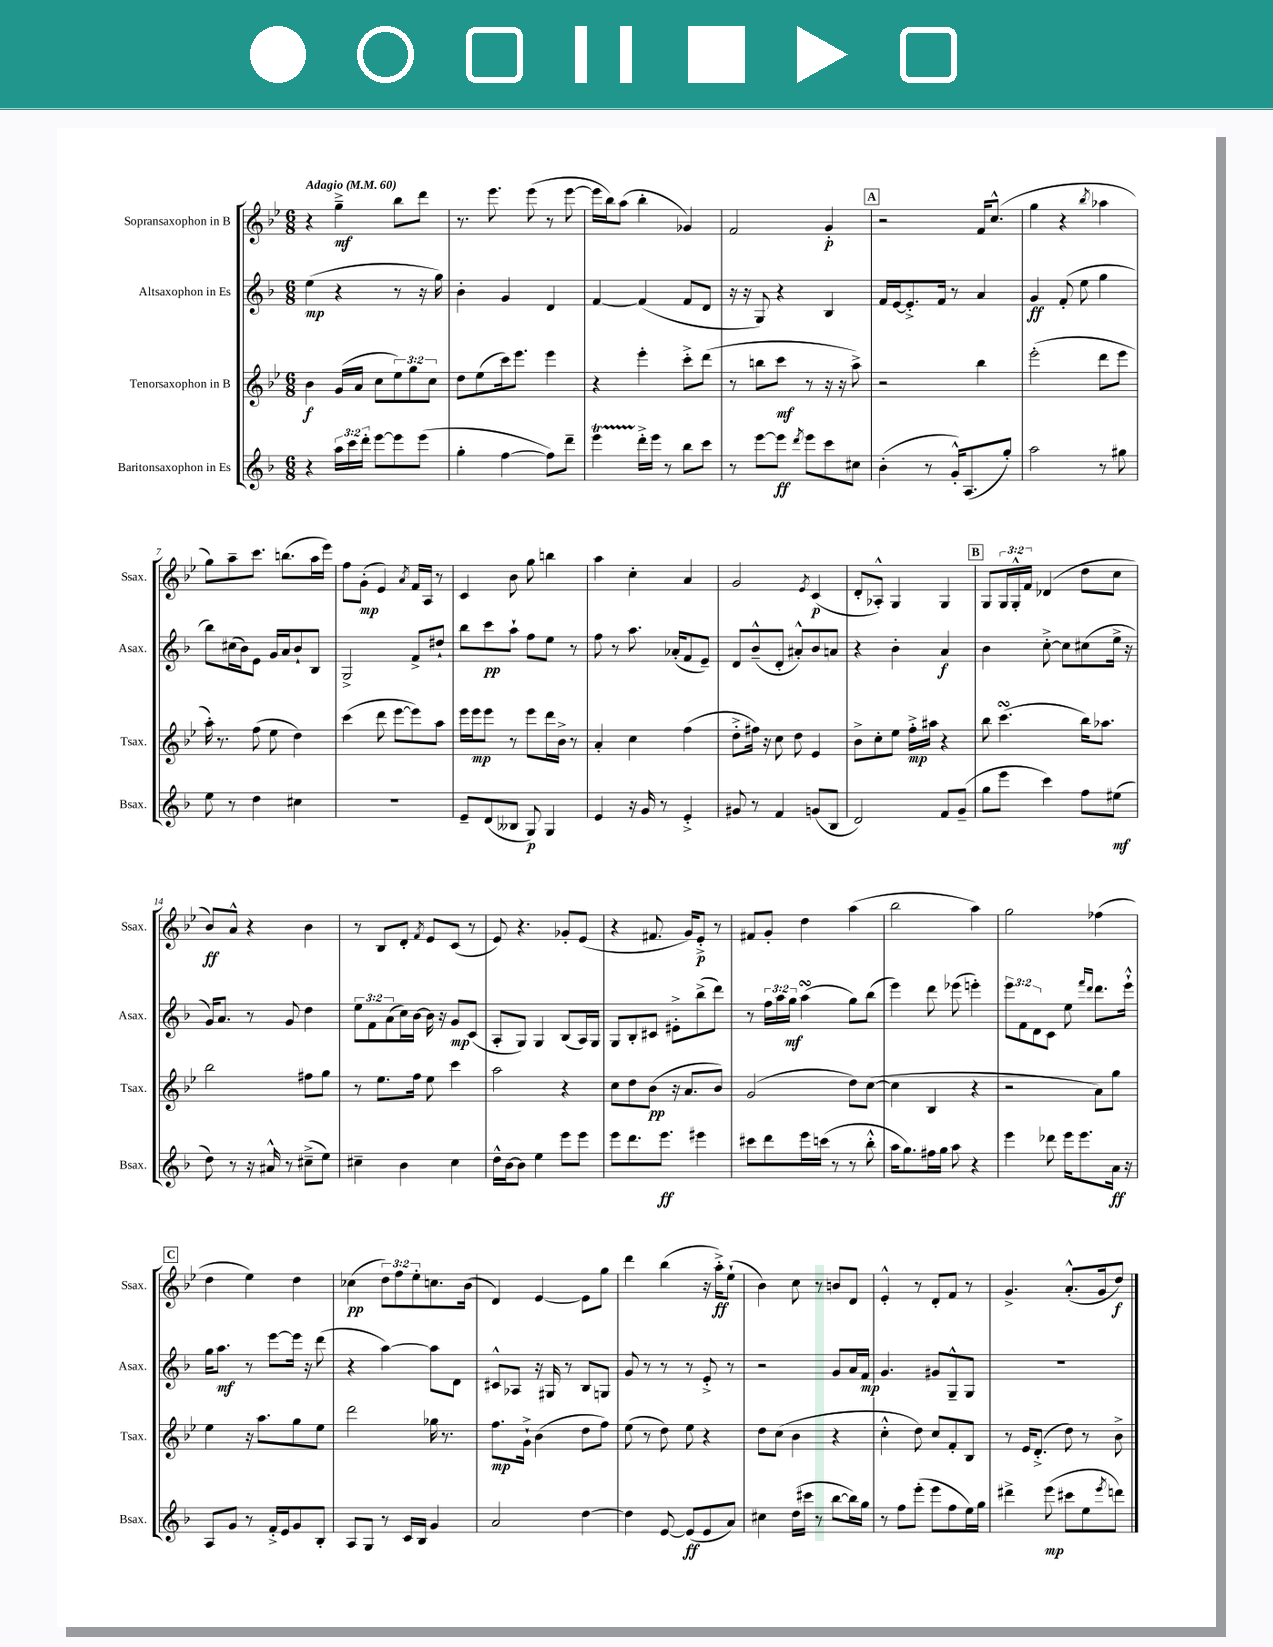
<<
\new StaffGroup <<
\new Staff = "s0" \with { instrumentName = "Sopransaxophon in B" shortInstrumentName = "Ssax." } {
    \clef treble \key bes \major \numericTimeSignature \time 6/8 \override Staff.TupletNumber.text = #tuplet-number::calc-fraction-text \tempo "Adagio" 4 = 60
    r4 g''4--->\mf bes''8 d'''8 |
    r8. ees'''8. ees'''8( r8 ees'''8~ |
    ees'''16 bes''16) a''8( bes''4-. ges'4) |
    f'2 g'4-.\p |
    \mark \markup { \box "A" } r2 f'16 c''8.-^( |
    g''4 r4 \acciaccatura { bes''8 } aes''4 |
    g''8) a''8-- c'''8. b''8.( a''16 ees'''16) |
    f''8 g'8-.\mp( ees'4) \acciaccatura { a'8 } f'16 a16 r8 |
    c'4 bes'8 g''8 b''4 |
    a''4 c''4-. a'4 |
    g'2 \acciaccatura { ees'8 } c'4\p( |
    d'8-. aes8-.-^) g4 g4 |
    \mark \markup { \box "B" } g8 \tuplet 3/2 { g16 g16-.-^ f'16 } des'4( d''8 c''8 |
    bes'8\ff) a'8-^ r4 bes'4 |
    r8 bes8 d'8-. \acciaccatura { f'8 } ees'8 c'8( r8 |
    ees'8) r4. ges'8-. ees'8( |
    r4 fis'8. g'16) ees'8-.->\p r8 |
    fis'8 g'8-. d''4 a''4( |
    bes''2 a''4) |
    g''2 fes''4( |
    \mark \markup { \box "C" } d''4 ees''4) d''4 |
    ces''4\pp( \tuplet 3/2 { d''8) f''8 ees''8-. } c''8. bes'16( |
    d'4) ees'4~ ees'8 g''8 |
    d'''4 bes''4( r16 a''16-.->\ff) ees''8-!( |
    bes'4) c''8 r8 b'8 d'8 |
    ees'4-.-^ r8 d'8-. f'8 r8 |
    g'4.-> a'8.-.-^( g'16 d''8\f) \bar "|." |
}
\new Staff = "s1" \with { instrumentName = "Altsaxophon in Es" shortInstrumentName = "Asax." } {
    \clef treble \key f \major \numericTimeSignature \time 6/8 \override Staff.TupletNumber.text = #tuplet-number::calc-fraction-text
    e''4\mp( r4 r8 r16 g''16) |
    bes'4-. g'4 d'4 |
    f'4~ f'4( f'8 d'8 |
    r16 r16 g8) r4 bes4 |
    \mark \markup { \box "A" } f'16 e'16~ e'8.-.-> f'16 r8 a'4 |
    g'4\ff f'8-.( e''8 g''4 |
    bes''8) cis''16( bes'16) e'8 g'16 a'16 bes'8-! bes8 |
    g2-> f'8-> dis''8-! |
    bes''8 c'''8\pp a''8-! f''8 e''8 r8 |
    f''8 r8 a''8. aes'16-.( f'8 e'8--) |
    d'8 bes'8---^( d'8-. ais'8-.-^) bes'8 a'8 |
    r4 bes'4-. a'4\f |
    \mark \markup { \box "B" } bes'4 c''8~-.-> c''8 cis''8( e''16-> r16 |
    g'16) a'8. r8 g'8 d''4 |
    \tuplet 3/2 { e''8 f'8 a'8( } c''16) bes'16~ bes'16 r16 g'8\mp c'8( |
    a8-. g8) g4 bes8( a16) g16 |
    g8 bes8-. cis'8 eis'8-.-> bes''8->( d'''8) |
    r8 \tuplet 3/2 { f''16 a''16 g''16\mf } a''4\turn( g''8) bes''8( |
    e'''4) d'''8 ees'''8( e'''4-.) |
    \tuplet 3/2 { e'''8 f'8 d'8 } c'8 e''8 \grace { f'''16 d'''16 } d'''8. e'''16-!-^ |
    \mark \markup { \box "C" } g''16 a''8.\mf r8 e'''8~ e'''16 r16 d'''8( |
    r4 a''4~) a''8 d'8 |
    cis'8-^ aes8 r16 gis16 r8 bes8 g8 |
    g'8 r8 r8 r8 e'8-.-> r8 |
    r2 g'8 a'16 f'16\mp |
    g'4. gis'8 g8---^ g8 |
    R2. \bar "|." |
}
\new Staff = "s2" \with { instrumentName = "Tenorsaxophon in B" shortInstrumentName = "Tsax." } {
    \clef treble \key bes \major \numericTimeSignature \time 6/8 \override Staff.TupletNumber.text = #tuplet-number::calc-fraction-text
    bes'4\f g'16( a'16 c''8 \tuplet 3/2 { ees''8) g''8 c''8 } |
    d''8 ees''8( c'''16) ees'''8. ees'''4 |
    r4 ees'''4-. c'''8-.-> d'''8( |
    r8 b''8 c'''8\mf r8 r16 r16 a''8->) |
    \mark \markup { \box "A" } r2 bes''4 |
    ees'''2-.( d'''8 ees'''8 |
    a''16-.) r8. f''8( ees''8 d''4) |
    c'''4( d'''8 ees'''8~ ees'''8) a''8 |
    ees'''16 ees'''16\mp ees'''8 r8 ees'''8 d'''16 bes'16-> r8 |
    a'4-. c''4 f''4( |
    d''8-.-> fis''16) r16 c''8 d''8 ees'4 |
    bes'8-> c''8-. ees''8 f''16-.->\mp ais''16 r4 |
    \mark \markup { \box "B" } bes''8 c'''4.\turn( bes''16) aes''8. |
    bes''2 fis''8 g''8 |
    r8 ees''8. f''16 ees''8 c'''4 |
    a''2 r4 |
    c''8 d''8 bes'8\pp( r16 a'8. bes'8) |
    g'2( d''8) c''8~( |
    c''4 bes4 r4 |
    r2 a'8) g''8 |
    \mark \markup { \box "C" } ees''4 r16 a''8. g''8 ees''8 |
    d'''2 ges''16 r8. |
    f''8.\mp g'16-!-> bes'4( d''8 f''8) |
    ees''8( r8 d''8) ees''8 r4 |
    d''8 c''8( bes'4 r4 |
    c''4-.-^ d''8) c''8 f'8-. bes8 |
    r8 ees'16 d'8.-.->( d''8) r8 bes'8-> \bar "|." |
}
\new Staff = "s3" \with { instrumentName = "Baritonsaxophon in Es" shortInstrumentName = "Bsax." } {
    \clef treble \key f \major \numericTimeSignature \time 6/8 \override Staff.TupletNumber.text = #tuplet-number::calc-fraction-text
    r4 \tuplet 3/2 { a''16 c'''16 d'''16-. } e'''8~ e'''8 e'''8( |
    g''4-. f''4~ f''8) d'''8-- |
    e'''4\startTrillSpan d'''16-.->\stopTrillSpan e'''16 r8 bes''8 c'''8 |
    r8 e'''8~ e'''8\ff \acciaccatura { d'''8 } e'''8 c'''8 cis''8 |
    \mark \markup { \box "A" } bes'4-.( r8 g'16-.-^) a8.( g''8-.) |
    a''2 r8 gis''8 |
    e''8 r8 d''4 cis''4 |
    R2. |
    e'8-- d'8( beses8 g8\p) g4 |
    e'4 r16 g'16 r8 e'4-.-> |
    gis'8 r8 f'4 g'8( bes8 |
    d'2) f'8 g'8--( |
    \mark \markup { \box "B" } g''8 e'''8 c'''4) f''8 eis''8\mf( |
    d''8) r8 r16 ais'16-^ r8 cis''8--->( e''8) |
    cis''4-- bes'4 cis''4 |
    d''16-^ bes'16~ bes'8 e''4 e'''8 e'''8 |
    e'''8 d'''8. e'''8.\ff eis'''4 |
    cis'''8 d'''8 e'''16 c'''16( r8 r8 bes''8-.-^ |
    a''16 g''8.) fis''16 g''16 a''8 r4 |
    e'''4 des'''8 e'''16 e'''8. a'16\ff r16 |
    \mark \markup { \box "C" } a8 g'8 r8 f'16-.-> e'16 g'8 bes8-. |
    a8 g8 r8 c'16 bes16 g'4 |
    a'2 d''4~ |
    d''4 e'8~ e'8\ff( e'8 a'8) |
    cis''4 d''16( cis'''16 r8 bes''8~ bes''16) g''16 |
    r8 f''8 e'''8-.( e'''8 f''8 e''16) g''16 |
    dis'''4-> e'''8\mp( cis'''8 e''8 \acciaccatura { e'''8 } d'''8) \bar "|." |
}
>>
>>
